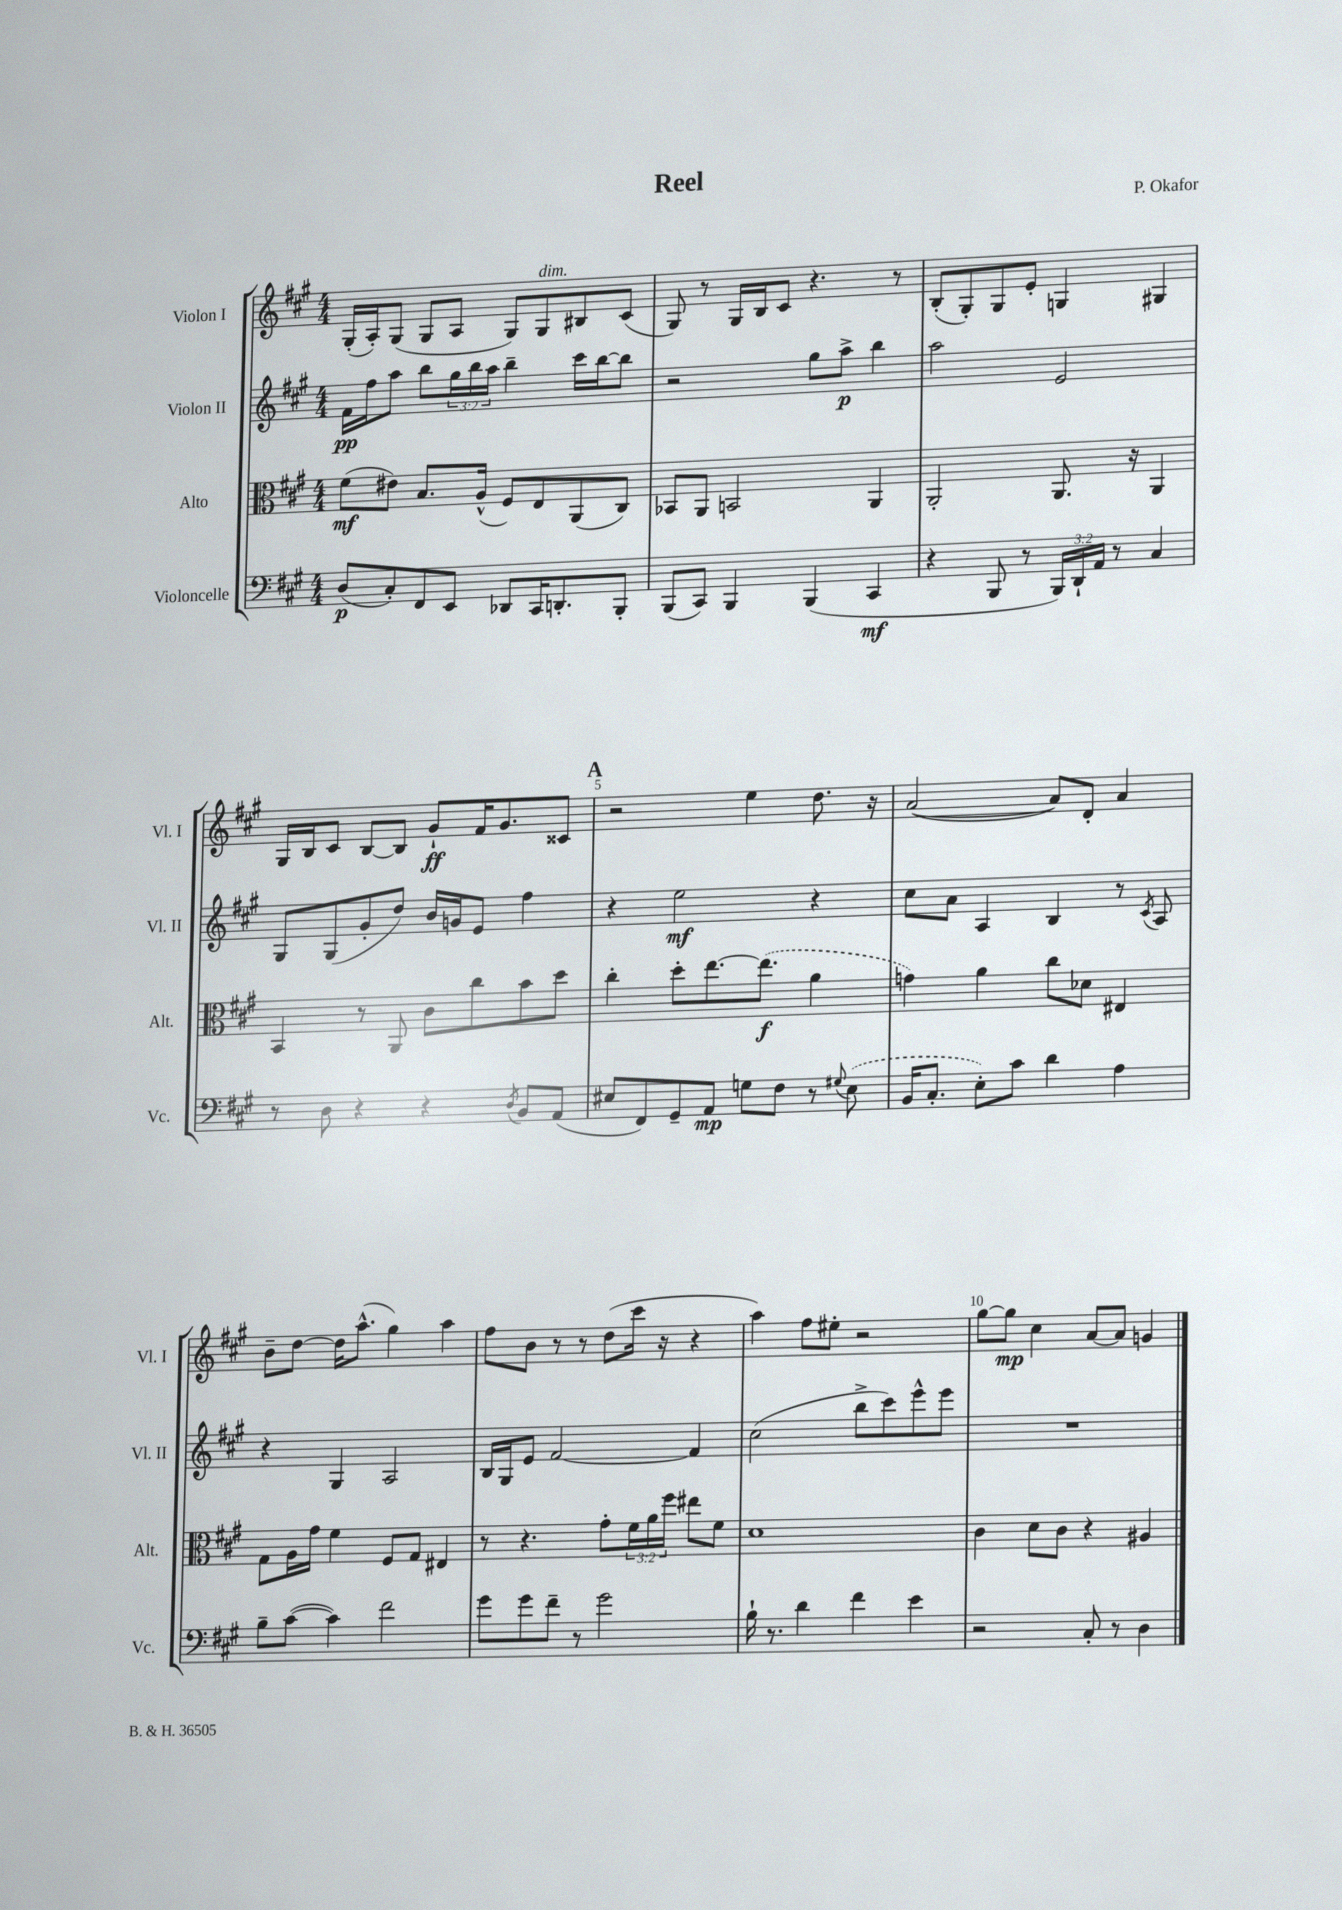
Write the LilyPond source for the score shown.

\header { title = "Reel" composer = "P. Okafor" }
<<
\new StaffGroup <<
\new Staff = "s0" \with { instrumentName = "Violon I" shortInstrumentName = "Vl. I" } {
    \clef treble \key a \major \numericTimeSignature \time 4/4
    gis16-.( a16-.) gis8( gis8 a8 gis8) gis8^\markup { \italic "dim." } bis8 cis'8( |
    gis8) r8 gis16 b16 cis'8 r4. r8 |
    b8-.( gis8-.) gis8 e'8-. g4 gis4 |
    gis16 b16 cis'8 b8~ b8 gis'8-!\ff fis'16 gis'8. cisis'8 |
    \mark \markup { \bold "A" } r2 e''4 d''8. r16 |
    a'2~( a'8) d'8-. a'4 |
    b'8-- d''8~ d''16 a''8.-^( gis''4) a''4 |
    fis''8 b'8 r8 r8 d''8( cis'''16 r16 r4 |
    a''4) fis''8 eis''8-. r2 |
    gis''8~ gis''8\mp cis''4 a'8~ a'8 g'4 \bar "|." |
}
\new Staff = "s1" \with { instrumentName = "Violon II" shortInstrumentName = "Vl. II" } {
    \clef treble \key a \major \numericTimeSignature \time 4/4 \override Staff.TupletNumber.text = #tuplet-number::calc-fraction-text
    fis'16\pp fis''16 a''8 b''8 \tuplet 3/2 { gis''16 b''16 a''16 } b''4-- cis'''16 b''16~ b''8 |
    r2 gis''8 a''8->\p b''4 |
    a''2 e'2 |
    gis8 gis8( gis'8-. d''8) b'16 g'16 e'8 fis''4 |
    \mark \markup { \bold "A" } r4 e''2\mf r4 |
    cis''8 a'8 a4 b4 r8 \acciaccatura { cis'8 } a8 |
    r4 gis4 a2 |
    b16 gis16 e'8 fis'2~ fis'4 |
    cis''2( b''8-> cis'''8) e'''8-^ e'''8 |
    R1 \bar "|." |
}
\new Staff = "s2" \with { instrumentName = "Alto" shortInstrumentName = "Alt." } {
    \clef alto \key a \major \numericTimeSignature \time 4/4 \override Staff.TupletNumber.text = #tuplet-number::calc-fraction-text
    fis'8\mf( eis'8) b8. a16-^( fis8) e8 a,8( cis8) |
    bes,8 a,8 b,2 a,4 |
    a,2-. a,8. r16 a,4 |
    b,4 r8 a,8 cis'8 cis''8 b'8 d''8 |
    \mark \markup { \bold "A" } cis''4-. d''8-. e''8.~ \once \slurDashed e''8.\f( a'4 |
    g'4) a'4 cis''8 des'8 eis4 |
    gis8 a16 gis'16 fis'4 fis8 gis8 eis4 |
    r8 r4. gis'8-. \tuplet 3/2 { fis'16 a'16 fis''16 } eis''8 fis'8 |
    d'1 |
    cis'4 d'8 cis'8 r4 ais4 \bar "|." |
}
\new Staff = "s3" \with { instrumentName = "Violoncelle" shortInstrumentName = "Vc." } {
    \clef bass \key a \major \numericTimeSignature \time 4/4 \override Staff.TupletNumber.text = #tuplet-number::calc-fraction-text
    d8\p( cis8-.) fis,8 e,8 des,8 cis,16 d,8.-. b,,8-. |
    b,,8( cis,8) b,,4 b,,4( cis,4\mf |
    r4 b,,8 r8 \tuplet 3/2 { b,,16) d,16-! a,16 } r8 cis4 |
    r8 d8 r4 r4 \acciaccatura { d8 } b,8 a,8( |
    \mark \markup { \bold "A" } eis8 fis,8) gis,8-- a,8\mp g8 fis8 r8 \appoggiatura { gis8 } \once \slurDashed eis8( |
    b,16 cis8.-. e8-.) cis'8 d'4 a4 |
    b8-- cis'8~( cis'4) fis'2 |
    gis'8 gis'8 fis'8-- r8 gis'2 |
    b16-! r8. d'4 fis'4 e'4 |
    r2 cis8-. r8 d4 \bar "|." |
}
>>
>>
\layout { \context { \Score \override BarNumber.break-visibility = ##(#f #t #t) barNumberVisibility = #(every-nth-bar-number-visible 5) } }
